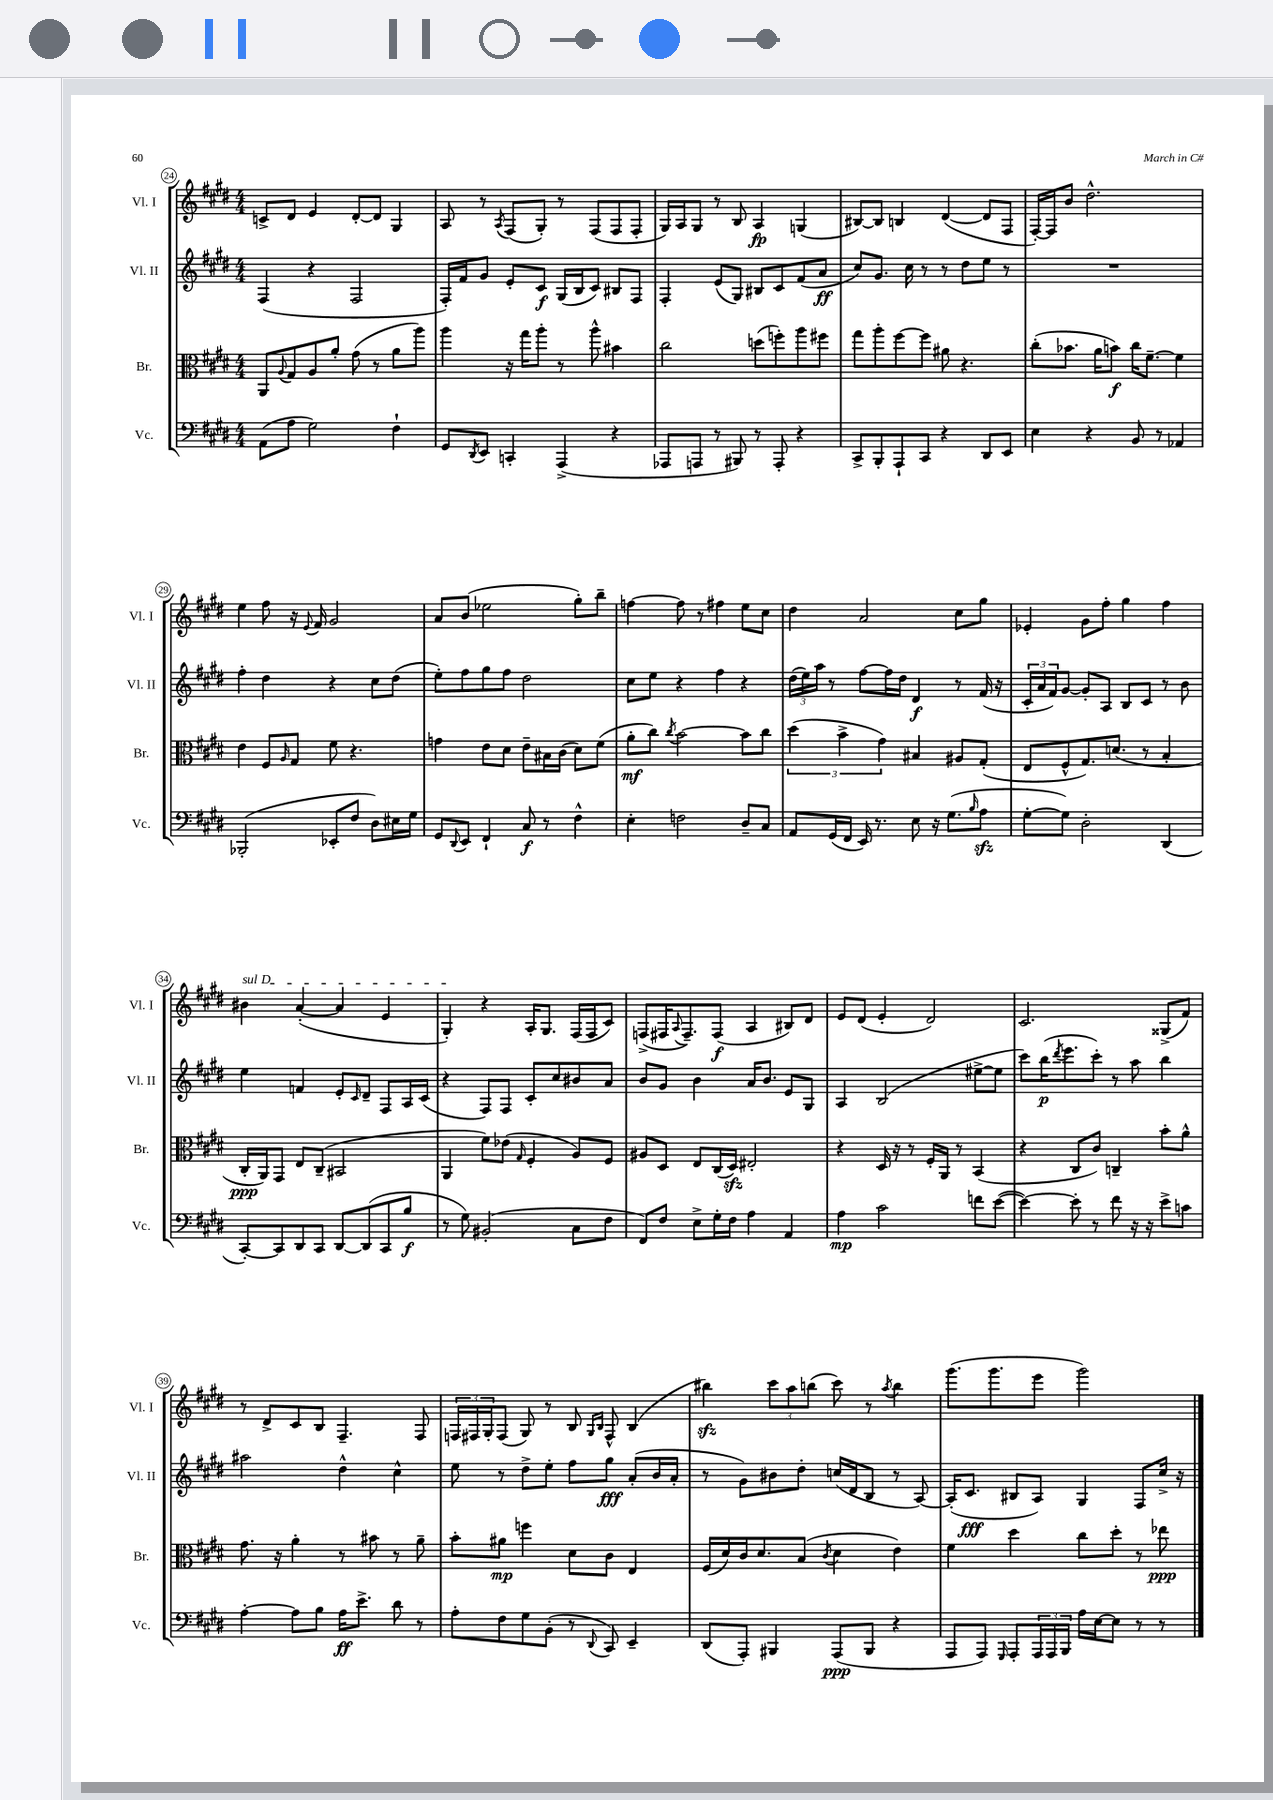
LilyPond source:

<<
\new StaffGroup <<
\new Staff = "s0" \with { instrumentName = "Vl. I" shortInstrumentName = "Vl. I" } {
    \clef treble \key e \major \numericTimeSignature \time 4/4
    c'8-> dis'8 e'4 dis'8~-. dis'8 gis4 |
    a8 r8 \acciaccatura { a8 } fis8( gis8-.) r8 fis8( fis8 fis8-. |
    gis16) a16 gis8 r8 b8 a4\fp g4( |
    bis8~) bis8 b4 dis'4~( dis'8 fis8 |
    fis16~-.) fis16 b'8 dis''2.-^ |
    e''4 fis''8 r16 \appoggiatura { e'8 } fis'16 gis'2 |
    a'8 b'8( ees''2 gis''8-.) b''8-- |
    f''4~ f''8 r8 fis''4 e''8 cis''8 |
    dis''4 a'2 cis''8 gis''8 |
    ees'4-. gis'8 fis''8-. gis''4 fis''4 |
    \once \override TextSpanner.bound-details.left.text = \markup { \italic "sul D" } bis'4\startTextSpan a'4~-.( a'4 e'4 |
    gis4-.\stopTextSpan) r4 a16-. gis8. fis16( fis16 cis'8) |
    f8->( fis16 \appoggiatura { a8 } fis8.--) fis8\f( a4 bis8) dis'8 |
    e'8 dis'8( e'4-. dis'2) |
    cis'2. gisis8->( fis'8) |
    r8 dis'8-> cis'8 b8 fis4.-- fis8 |
    \tuplet 3/2 { f16 fis16 gis16-. } fis8( gis8) r8 b8 \grace { gis16 b16 } fis8-^ b4( |
    bis''4\sfz) \tuplet 3/2 { cis'''8 a''8 b''8( } cis'''8) r8 \acciaccatura { a''8 } b''4 |
    gis'''8.( gis'''8. e'''8 gis'''2) \bar "|." |
}
\new Staff = "s1" \with { instrumentName = "Vl. II" shortInstrumentName = "Vl. II" } {
    \clef treble \key e \major \numericTimeSignature \time 4/4
    fis4( r4 fis2 |
    fis16-.) fis'16 gis'8 e'8-. cis'8\f gis16( b16 cis'8) bis8 fis8 |
    fis4-. e'8( gis8) bis8 cis'8 fis'8( a'8\ff |
    cis''8) gis'8. cis''16 r8 r8 dis''8 e''8 r8 |
    R1 |
    fis''4-. dis''4 r4 cis''8 dis''8( |
    e''8-.) fis''8 gis''8 fis''8 dis''2 |
    cis''8 e''8 r4 fis''4 r4 |
    \tuplet 3/2 { dis''16( e''16) a''16 } r8 fis''8~ fis''16 dis''16 dis'4\f r8 fis'16( r16 |
    \tuplet 3/2 { cis'16-. a'16 fis'16) } gis'8~ gis'8-. a8 b8 cis'8 r8 b'8 |
    e''4 f'4 e'8-. \grace { cis'16 } dis'8-- fis8 a16 cis'16( |
    r4 fis8) fis8 cis'8-. cis''8 bis'8 a'8 |
    b'8 gis'8 b'4 a'16 b'8. e'8 gis8 |
    a4 b2( eis''8~-> eis''8 |
    cis'''8) b''16\p( \acciaccatura { dis'''8 } e'''8. cis'''8-.) r8 a''8 b''4 |
    ais''2 dis''4-^ cis''4-^ |
    e''8 r8 dis''8-> e''8-. fis''8 gis''8\fff a'8-.( b'16 a'16-. |
    r8 gis'8) bis'8 dis''8-. c''16( dis'16 b8 r8 a8~) |
    a16-.( cis'8.\fff bis8 a8) gis4 fis8 cis''16-> r16 \bar "|." |
}
\new Staff = "s2" \with { instrumentName = "Br." shortInstrumentName = "Br." } {
    \clef alto \key e \major \numericTimeSignature \time 4/4
    a,8 \appoggiatura { a8 } gis8 a8 a'8-. gis'8( r8 a'8 a''8) |
    a''4 r16 gis''16 a''8-. r8 a''8-^ bis'4 |
    cis''2 d''8( f''8-.) a''8 fis''8 |
    gis''8 a''8-. fis''8~ fis''8 ais'8 r4. |
    cis''8-.( bes'8. a'16 b'8\f) cis''16 fis'8.~-- fis'4 |
    e'4 fis8 \grace { a16 } gis8 fis'8 r4. |
    g'4 e'8 dis'8 e'8-- bis16 cis'16( dis'8) fis'8( |
    a'8-.\mf cis''8) \acciaccatura { cis''8 } b'2~ b'8 cis''8 |
    \tuplet 3/2 { dis''4( b'4-> gis'4) } bis4 ais8 gis8-.( |
    e8 fis8-^ gis8.) d'8.( r8 b4-. |
    cis16-.\ppp a,16) gis,8 e8 cis8--( bis,2 |
    a,4 fis'8) ees'8( \grace { gis16 } fis4-. a8) fis8 |
    ais8 dis8 e8 cis16( dis16\sfz) eis2-. |
    r4 dis16 r16 r8 fis16-. a,16 r8 b,4( |
    r4 cis8 cis'8) c4-- b'8-. a'8-^ |
    gis'8. r16 a'4-. r8 bis'8 r8 a'8-- |
    b'8-. ais'8\mp f''4 dis'8 cis'8 e4 |
    fis16( dis'16) cis'16 dis'8. b8( \acciaccatura { cis'8 } dis'4 e'4) |
    fis'4 dis''4 cis''8 dis''8-. r8 ees''8\ppp \bar "|." |
}
\new Staff = "s3" \with { instrumentName = "Vc." shortInstrumentName = "Vc." } {
    \clef bass \key e \major \numericTimeSignature \time 4/4
    a,8( a8 gis2) fis4-! |
    gis,8 \acciaccatura { dis,8 } e,8 c,4-. a,,4->( r4 |
    aes,,8 a,,8 r8 bis,,8) r8 a,,8-. r4 |
    cis,8-> b,,8-. a,,8-! cis,8 r4 dis,8 e,8 |
    e4 r4 b,8 r8 aes,4 |
    bes,,2-.( ees,8-. fis8 dis8) eis16 gis16 |
    gis,8 \appoggiatura { dis,8 } e,8 fis,4-! cis8\f r8 fis4-^ |
    e4-. f2 dis8-- cis8 |
    a,8 gis,16( fis,16 e,16) r8. e8 r16 gis8.( \grace { b16 } a8\sfz |
    gis8~-. gis8) dis2-. dis,4( |
    cis,8~-.) cis,8 dis,8 cis,8 dis,8~ dis,8( cis,8 b8\f |
    r8 gis8) bis,2-.( cis8 fis8 |
    fis,8) fis8 e8-> gis16-. fis16 a4 a,4 |
    a4\mp cis'2 f'8 e'8~( |
    e'4~) e'8-. r8 fis'8 r16 r16 e'8-> c'8 |
    a4~-. a8 b8 a16\ff e'8.-> dis'8 r8 |
    a8-. fis8 gis8 b,8-.( r8 \appoggiatura { dis,8 } cis,8) e,4-- |
    dis,8( a,,8-.) bis,,4 a,,8\ppp( bis,,8 r4 |
    a,,8 a,,8) \grace { gis,,16 } a,,8-. \tuplet 3/2 { a,,16 a,,16 b,,16 } a16 e16~ e8 r8 r8 \bar "|." |
}
>>
>>
\layout { \context { \Score currentBarNumber = #24 \override BarNumber.stencil = #(make-stencil-circler 0.1 0.3 ly:text-interface::print) } }
